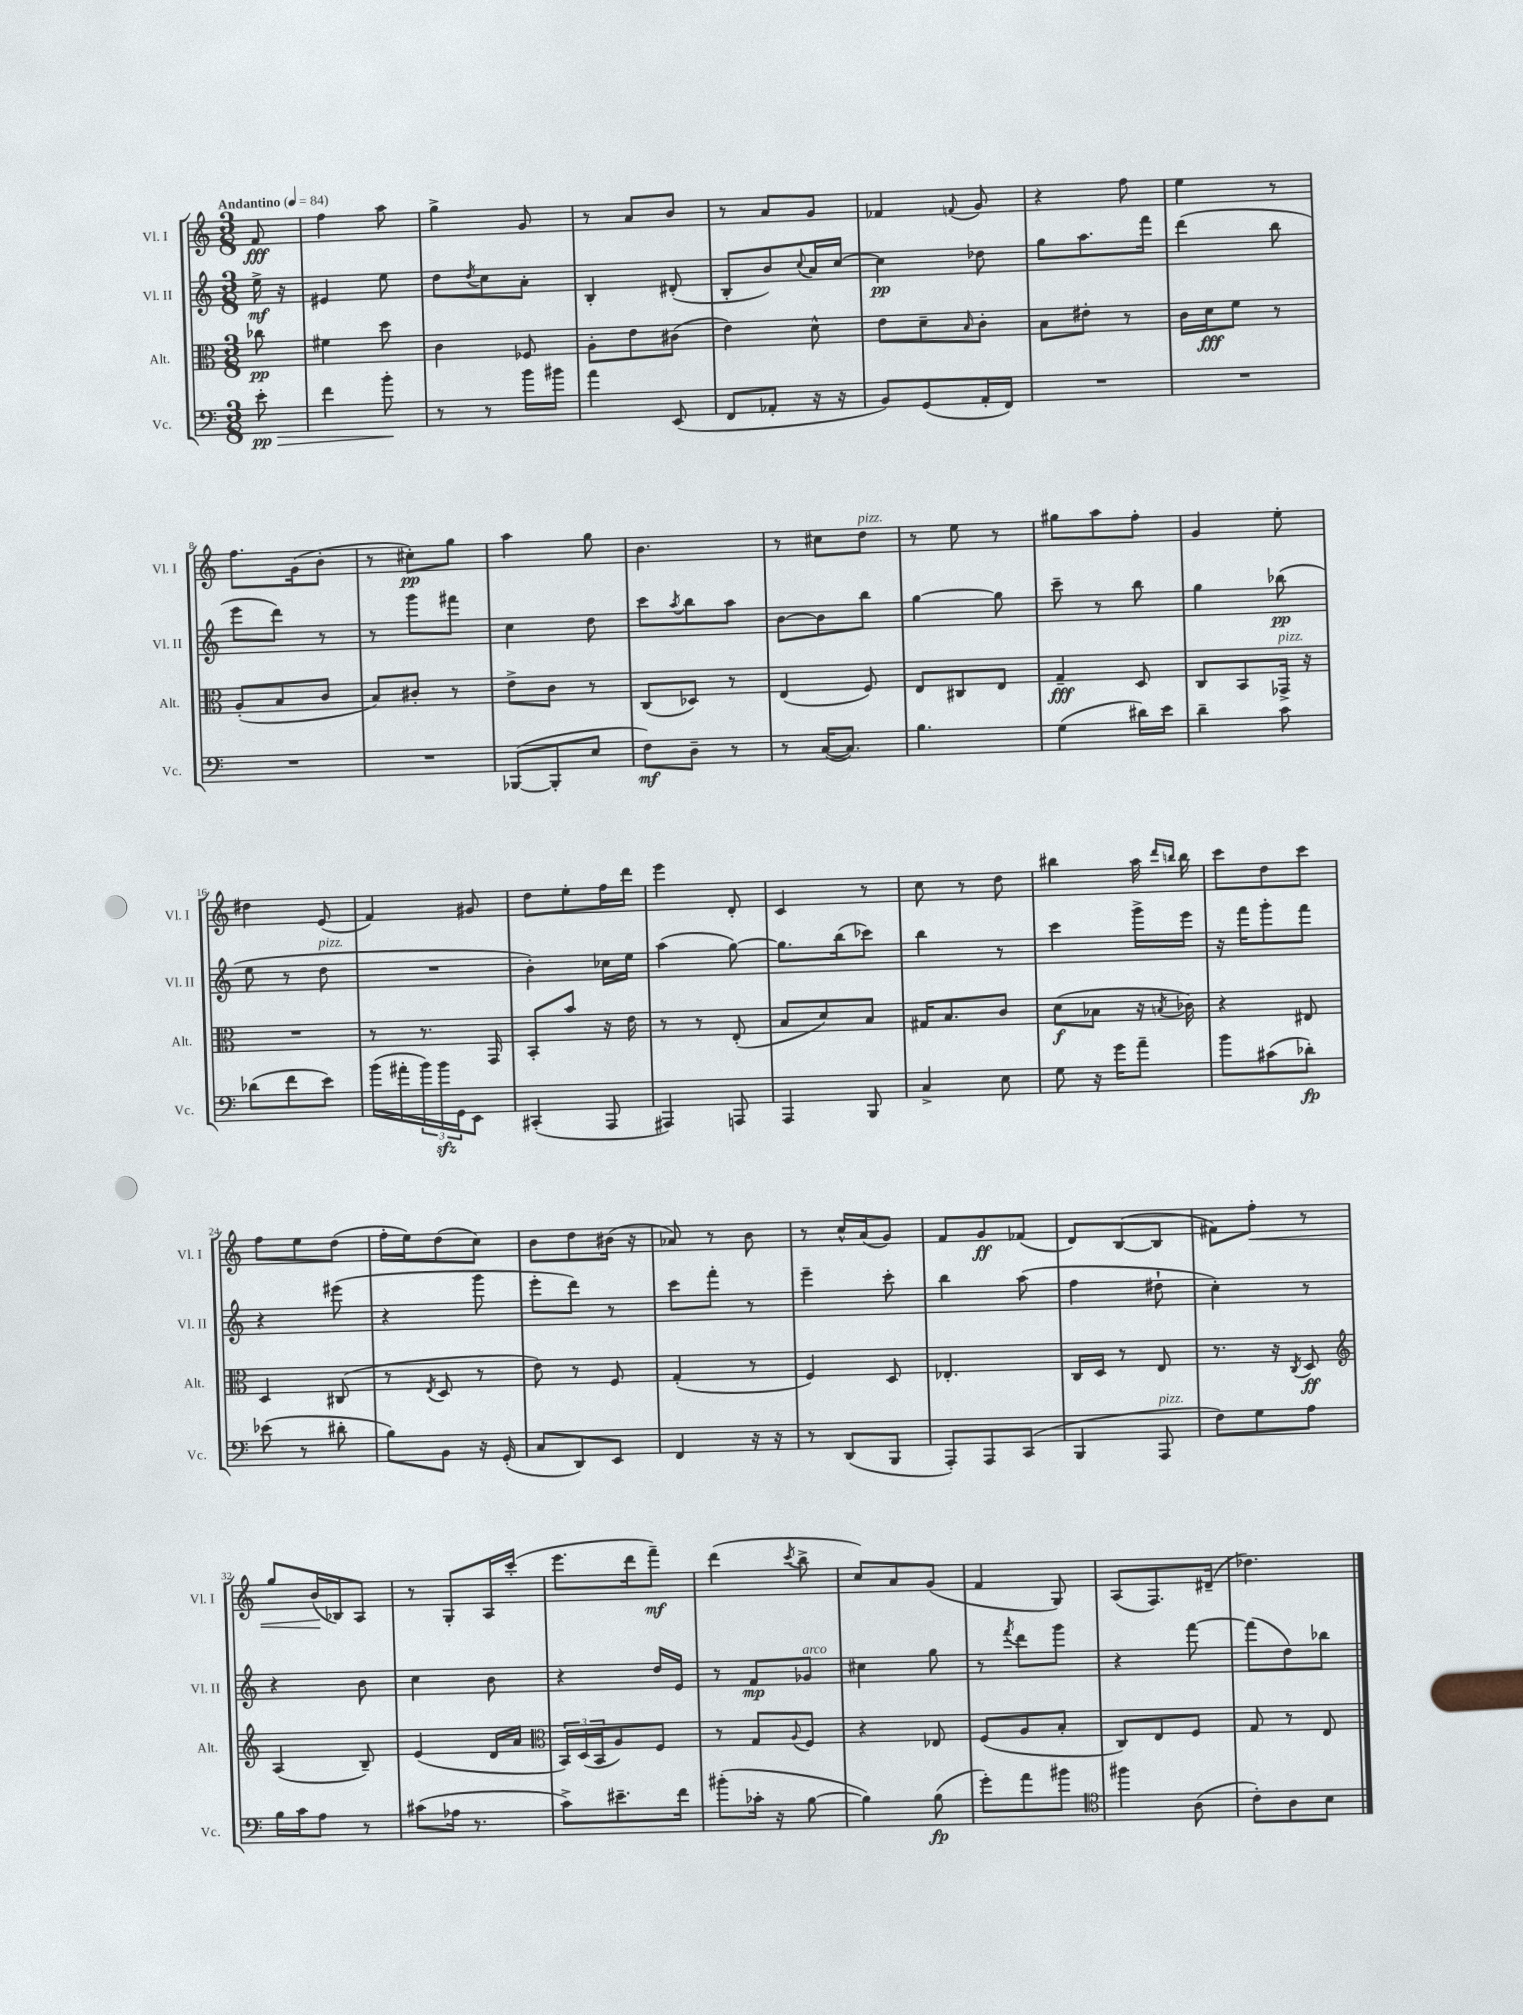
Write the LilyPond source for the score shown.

<<
\new StaffGroup <<
\new Staff = "s0" \with { instrumentName = "Vl. I" shortInstrumentName = "Vl. I" } {
    \clef treble \key c \major \numericTimeSignature \time 3/8 \partial 8 \tempo "Andantino" 4 = 84
    f'8\fff |
    f''4 a''8 |
    g''4-> g'8 |
    r8 a'8 b'8 |
    r8 a'8 g'8 |
    fes'4 \appoggiatura { f'8 } g'8 |
    r4 f''8 |
    e''4 r8 |
    f''8. g'16( b'8-. |
    r8 cis''8-.\pp) g''8 |
    a''4 g''8 |
    b'4. |
    r8 cis''8 d''8^\markup { \italic "pizz." } |
    r8 e''8 r8 |
    gis''8 a''8 f''8-. |
    g'4 e''8-. |
    dis''4 e'8( |
    f'4) gis'8 |
    d''8 e''8-. f''16 d'''16 |
    e'''4 d'8-. |
    c'4 r8 |
    c''8 r8 d''8 |
    bis''4 a''16 \grace { d'''16 b''16 } b''16 |
    c'''8 d''8 c'''8 |
    f''8 e''8 d''8( |
    f''16-. e''16) d''8( c''8) |
    b'8 d''8 bis'16( r16 |
    aes'8) r8 b'8 |
    r8 c''16-^ a'16( g'8) |
    f'8 g'8\ff fes'8( |
    d'8) b8~( b8 |
    fis'8) f''8-.\< r8 |
    g''8 b'16\!( bes16) a8 |
    r8 g8-. a16 c'''16-.( |
    e'''8. d'''16 f'''8--\mf) |
    d'''4( \acciaccatura { c'''8 } b''8-> |
    c''8) a'8 g'8( |
    f'4 g8) |
    a8( f8.) dis'16--( |
    des''4.) \bar "|." |
}
\new Staff = "s1" \with { instrumentName = "Vl. II" shortInstrumentName = "Vl. II" } {
    \clef treble \key c \major \numericTimeSignature \time 3/8 \partial 8
    e''16->\mf r16 |
    eis'4 e''8 |
    d''8 \acciaccatura { d''8 } c''8 a'8-. |
    b4-. dis'8-.( |
    b8-. b'8) \appoggiatura { c''8 } a'16 c''16~ |
    c''4\pp des''8 |
    g''8 a''8. f'''16 |
    d'''4( b''8 |
    e'''8 d'''8) r8 |
    r8 g'''8 fis'''8 |
    c''4 d''8 |
    c'''8 \acciaccatura { a''8 } b''8 a''8 |
    b'8~ b'8 b''8 |
    g''4~ g''8 |
    c'''8-- r8 b''8 |
    g''4 bes''8\pp( |
    e''8 r8 d''8^\markup { \italic "pizz." } |
    R4. |
    b'4-.) ces''16 e''16 |
    a''4( g''8~) |
    g''8. b''16( ces'''8) |
    b''4 r8 |
    c'''4 g'''16-> e'''16 |
    r16 f'''16 g'''8-. f'''8 |
    r4 eis'''8( |
    r4 g'''8 |
    e'''8-. d'''8) r8 |
    c'''8 f'''8-. r8 |
    e'''4-- c'''8-. |
    b''4 a''8( |
    f''4 dis''8-! |
    c''4-.) r8 |
    r4 b'8 |
    c''4 b'8 |
    r4 d''16 e'16 |
    r8 f'8\mp ges'8^\markup { \italic "arco" } |
    cis''4 g''8 |
    r8 \acciaccatura { f'''8 } d'''8 g'''8 |
    r4 f'''8~ |
    f'''8( d''8) bes''8 \bar "|." |
}
\new Staff = "s2" \with { instrumentName = "Alt." shortInstrumentName = "Alt." } {
    \clef alto \key c \major \numericTimeSignature \time 3/8 \partial 8
    ces''8\pp |
    fis'4 d''8 |
    c'4 fes8 |
    a8-. e'8 cis'8( |
    e'4) d'8-^ |
    e'8 d'8-- \grace { b16 } c'8-. |
    b8 eis'8-. r8 |
    c'16 d'16\fff f'8 r8 |
    a8-.( b8 c'8 |
    b8) cis'8-. r8 |
    e'8-> c'8 r8 |
    c8( des8) r8 |
    e4( f8) |
    e8 cis8 e8 |
    g4--\fff d8 |
    c8 b,8 ges,16->^\markup { \italic "pizz." } r16 |
    R4. |
    r8 r8. g,16 |
    b,8-. b'8 r16 e'16 |
    r8 r8 e8-.( |
    b8 d'8) b8 |
    gis16 b8. c'8 |
    d'8\f( bes8 r16 \acciaccatura { b8 } ces'16) |
    r4 eis8 |
    d4 cis8( |
    r8 \acciaccatura { e8 } d8 r8 |
    e'8) r8 f8 |
    g4-.( r8 |
    f4) d8 |
    ees4.-. |
    c16 d16 r8 e8 |
    r8. r16 \acciaccatura { c8 } d8\ff |
    \clef treble a4( b8--) |
    e'4( d'16 a'16 |
    \clef alto \tuplet 3/2 { b,16) d16( b,16 } a8) f8 |
    r8 g8 \appoggiatura { a8 } f8 |
    r4 ees8 |
    f8( a8 b8-. |
    c8) e8 f8 |
    g8 r8 e8 \bar "|." |
}
\new Staff = "s3" \with { instrumentName = "Vc." shortInstrumentName = "Vc." } {
    \clef bass \key c \major \numericTimeSignature \time 3/8 \partial 8
    e'8-.\pp\> |
    f'4 b'8-.\! |
    r8 r8 b'16 bis'16 |
    a'4 e,8( |
    f,8 aes,8-. r16 r16 |
    b,8) g,8( a,16-. f,16) |
    R4. |
    R4. |
    R4. |
    R4. |
    bes,,8~( bes,,8-. e8 |
    f8\mf) d8-- r8 |
    r8 c16~( c8.) |
    b4. |
    g4( dis'16) e'16 |
    d'4-- c'8 |
    des'8( f'8 e'8) |
    b'16( ais'16-. \tuplet 3/2 { b'16) b'16\sfz g,16 } e,8 |
    cis,4-.( a,,8 |
    ais,,4) a,,8 |
    a,,4 b,,8 |
    c4-> e8 |
    g8 r16 g'16 a'8-- |
    b'8 cis'8( des'8-.\fp) |
    ees'8( r8 dis'8-. |
    b8) b,8 r16 g,16-.( |
    c8 d,8) e,8 |
    f,4 r16 r16 |
    r8 d,8( b,,8 |
    a,,8-.) a,,8 c,8( |
    b,,4 a,,8^\markup { \italic "pizz." } |
    f8) g8 a8 |
    b16 c'16 a8 r8 |
    cis'8( aes16 r8. |
    c'8->) eis'8.-- f'16 |
    bis'8-.( ces'16-. r16 b8~ |
    b4) b8\fp( |
    g'8-.) a'8 bis'8 |
    \clef tenor fis''4 a8( |
    c'8-.) a8 b8 \bar "|." |
}
>>
>>
